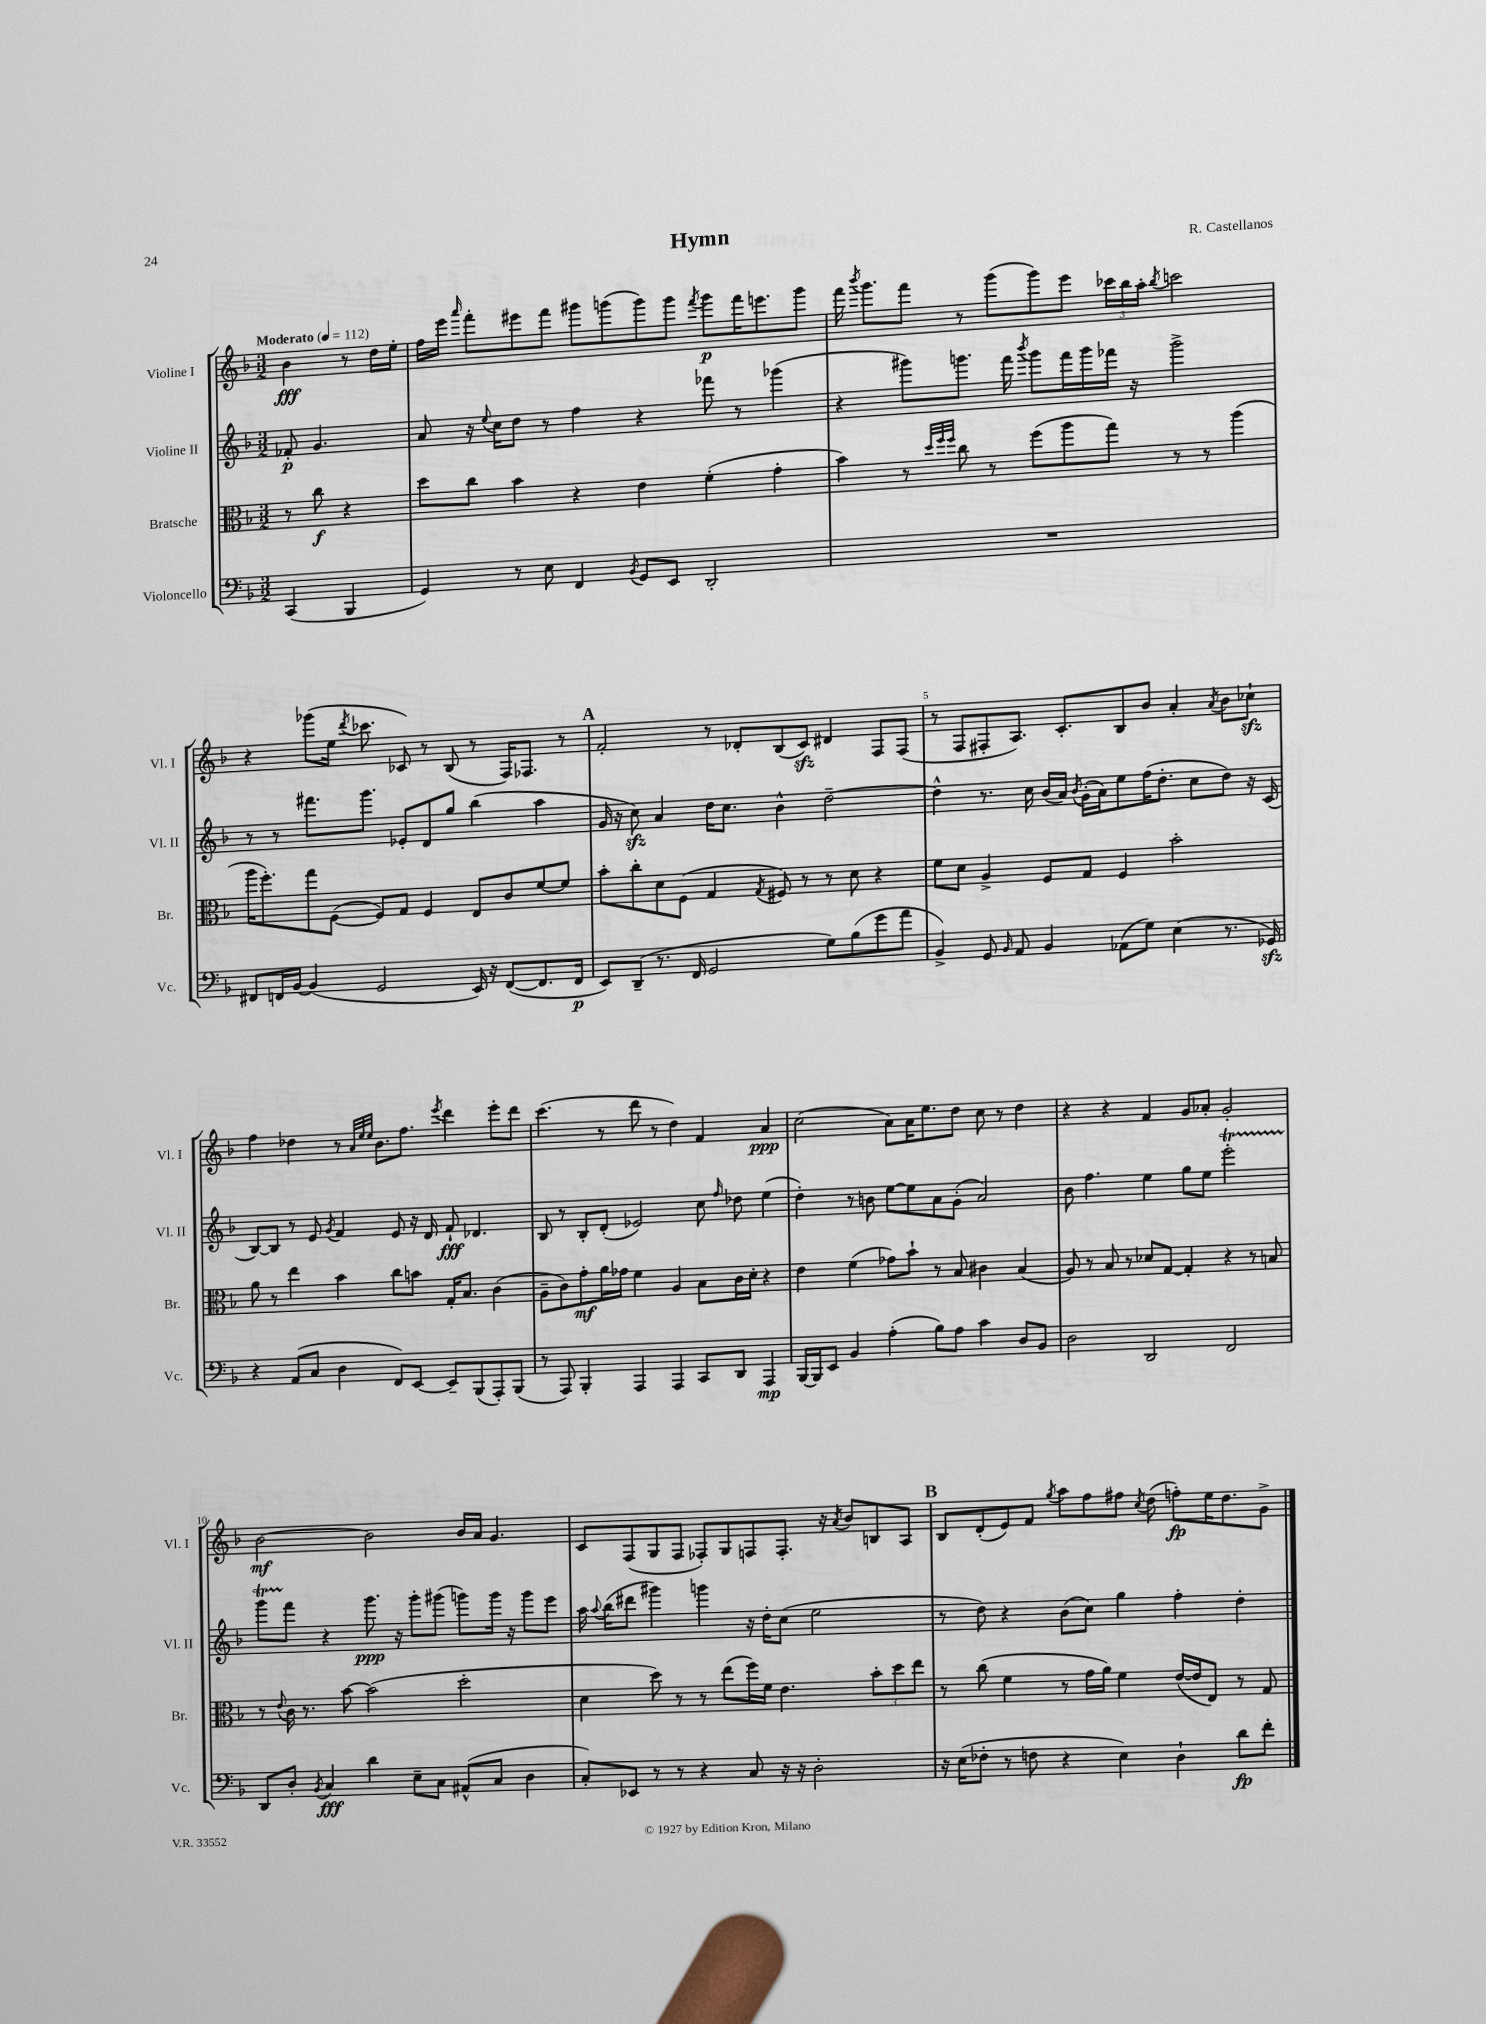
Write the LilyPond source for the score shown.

\header { title = "Hymn" composer = "R. Castellanos" }
<<
\new StaffGroup <<
\new Staff = "s0" \with { instrumentName = "Violine I" shortInstrumentName = "Vl. I" } {
    \clef treble \key f \major \numericTimeSignature \time 3/2 \partial 2 \tempo "Moderato" 4 = 112
    \autoBeamOff bes'4\fff r8 d''16[ e''16]-. |
    f''16[ e'''16] \grace { a'''16 } f'''8[-. eis'''8 f'''8] gis'''8[ g'''8( g'''8) g'''8] \acciaccatura { f'''8 } g'''8[\p f'''16 e'''8. g'''8] |
    f'''16 \acciaccatura { bes'''8 } g'''8.[ f'''8] r8 g'''8[( g'''8) e'''8] \tuplet 3/2 { ces'''16[ bes''16 a''16]-. } \acciaccatura { bes''8 } c'''2 |
    r4 ges'''8[( e''16] \acciaccatura { d'''8 } ces'''8. ces'8) r8 bes8( r8 f16[) fes8.] r8 |
    \mark \markup { \bold "A" } f'2-. r8 des'8[-. bes8( c'8]\sfz) dis'4 f8[ f8]( |
    r8 f8[ fis8-. a8.]) c'8.[-. bes8 bes'8] a'4-. \acciaccatura { a'8 } bes'8[ ces''8]-!\sfz |
    f''4 des''4 r8 \grace { a'32[ e''32 e''32] } bes'8.[ f''8.] \acciaccatura { e'''8 } d'''4 e'''8[-. d'''8] |
    c'''4.( r8 d'''8 r8 d''4) f'4 a'4\ppp |
    c''2( a'8[) a'16 e''8. d''8] c''8 r8 d''4 |
    r4 r4 f'4 g'8[ aes'8]-. g'2-. |
    bes'2~\mf bes'2 bes'16[ a'16] g'4. |
    c'8[ f8( g8 f8] fes8[-.) g8 f8 f8.]-. r16 \acciaccatura { a'8 } bes'8[ b8 a8] |
    \mark \markup { \bold "B" } bes8[ d'8-.( e'8) f'8] \acciaccatura { g''8 } a''8[ f''8 fis''8] \acciaccatura { c''8 } d''8( f''8[-.\fp) e''16 d''8. g'8]-> \bar "|." |
}
\new Staff = "s1" \with { instrumentName = "Violine II" shortInstrumentName = "Vl. II" } {
    \clef treble \key f \major \numericTimeSignature \time 3/2 \partial 2
    \autoBeamOff fes'8-.\p g'4. |
    a'8 r16 \appoggiatura { e''8 } c''16[ d''8] r8 f''4 r4 fes'''8 r8 ges'''4( |
    r4 gis'''8[) g'''8.] f'''16 \acciaccatura { bes'''8 } g'''8[ f'''16 g'''16 fes'''16] r16 g'''2-> |
    r8 r8 fis'''8.[ g'''8.] ees'8[-. d'8 g''8] bes''4( a''4 |
    \mark \markup { \bold "A" } g'16 r16 c''8\sfz) a'4 d''16[ c''8.] bes'4-^ d''2~-- |
    d''4-^ r8. c''16 bes'16[( a'16]) \acciaccatura { bes'8 } g'16[-.( a'16) e''8 f''16( d''8.]-. c''8[ d''8]) r16 c'16( |
    bes8[~) bes8] r8 e'8 \acciaccatura { g'8 } f'4 e'8 r16 d'16 f'8-!\fff des'4. |
    bes8 r8 bes8[-. d'8]-.( ees'2) c''8 \grace { f''16 } des''8 e''4( |
    d''4-.) r8 b'8 e''8[~ e''8 a'8 g'8]-.( a'2) |
    bes'8 f''4. e''4 g''8[ e''8] e'''2-.\startTrillSpan |
    g'''8[ f'''8]\stopTrillSpan r4 g'''8.\ppp r16 g'''8[-. gis'''8]( g'''8[) g'''16] r16 g'''8[ e'''8] |
    a''16 \appoggiatura { a''8 } bes''16[( dis'''8] gis'''4) g'''4 r16 d''16[-. c''8]( e''2 |
    \mark \markup { \bold "B" } r8 d''8) r4 bes'8[( c''8]) g''4 f''4-. d''4-. \bar "|." |
}
\new Staff = "s2" \with { instrumentName = "Bratsche" shortInstrumentName = "Br." } {
    \clef alto \key f \major \numericTimeSignature \time 3/2 \partial 2
    \autoBeamOff r8 c''8\f r4 |
    d''8[ c''8] bes'4 r4 e'4 f'4-.( g'4-. |
    bes'4) r8 \grace { d''32[ f''32 f''32] } c''8 r8 f''8[( a''8 g''8]) r8 r8 a''4( |
    a''16[ f''8.-.) g''8 f8]~( f8[) g8] f4 e8[ c'8 f'8~ f'8] |
    \mark \markup { \bold "A" } bes'8[-. c''8-. d'8 f8]( g4 \acciaccatura { g8 } fis8) r8 r8 d'8 r4 |
    f'8[ d'8] a4-> f8[ g8] f4 bes'2-. |
    a'8 r8 e''4 bes'4 c''8[ b'8] g16[-. bes8.] c'4( |
    a8[-- c'8) g'8-.\mf a'16 ges'16] f'4 a4 bes8[ c'16 d'16]-. r4 |
    e'4 f'4( ges'8[) bes'8]-! r8 bes8 cis'4 bes4( |
    a8) r8 bes8 r8 des'8[ g8]~ g4-. r4 r8 b8 |
    r8 \appoggiatura { e'8 } c'16 r8. bes'8~ bes'2( d''2-. |
    d'4 d''8) r8 r8 e''8[( f''16) f'16] e'4. \tuplet 3/2 { bes'8[-. d''8 e''8] } |
    \mark \markup { \bold "B" } r8 c''8( f'4 r8 g'16[ a'16]) f'4 e'16[~( e'16 e8]) r8 g8 \bar "|." |
}
\new Staff = "s3" \with { instrumentName = "Violoncello" shortInstrumentName = "Vc." } {
    \clef bass \key f \major \numericTimeSignature \time 3/2 \partial 2
    \autoBeamOff c,4( bes,,4 |
    g,4) r8 e8 f,4 \acciaccatura { bes,8 } g,8[ e,8] d,2-. |
    R1. |
    fis,8[ f,16 bes,16]~ bes,4( g,2 e,16) r16 f,8[~( f,8. f,16]\p |
    \mark \markup { \bold "A" } e,8[) d,8]--( r8. f,16 g,2 g8[) bes8( g'8 a'8] |
    bes,4->) g,8 \grace { bes,16 } a,8 bes,4 aes,8[( g8]) e4( r8. ges,16\sfz) |
    r4 a,8[( c8] d4 f,8[) e,8]~ e,8[-- bes,,8( a,,8-.) bes,,8]( |
    r8 a,,8) bes,,4-. a,,4 a,,4 c,8[ d,8] a,,4\mp |
    bes,,16[~ bes,,16 e,8] bes,4 a4-.( bes8[) a8] c'4 d8[ bes,8] |
    d2 d,2 f,2 |
    d,8[ d8]-. \acciaccatura { bes,8 } c4\fff d'4 e8[-- c8] ais,8[-^( c8] d4 |
    c8[-.) ees,8] r8 r8 r4 c8 r16 r16 d2-. |
    \mark \markup { \bold "B" } r16 e16[( fes8]-. r8 f8 r4 e4) d4-! d'8[\fp f'8]-. \bar "|." |
}
>>
>>
\layout { \context { \Score \override BarNumber.break-visibility = ##(#f #t #t) barNumberVisibility = #(every-nth-bar-number-visible 5) } }
